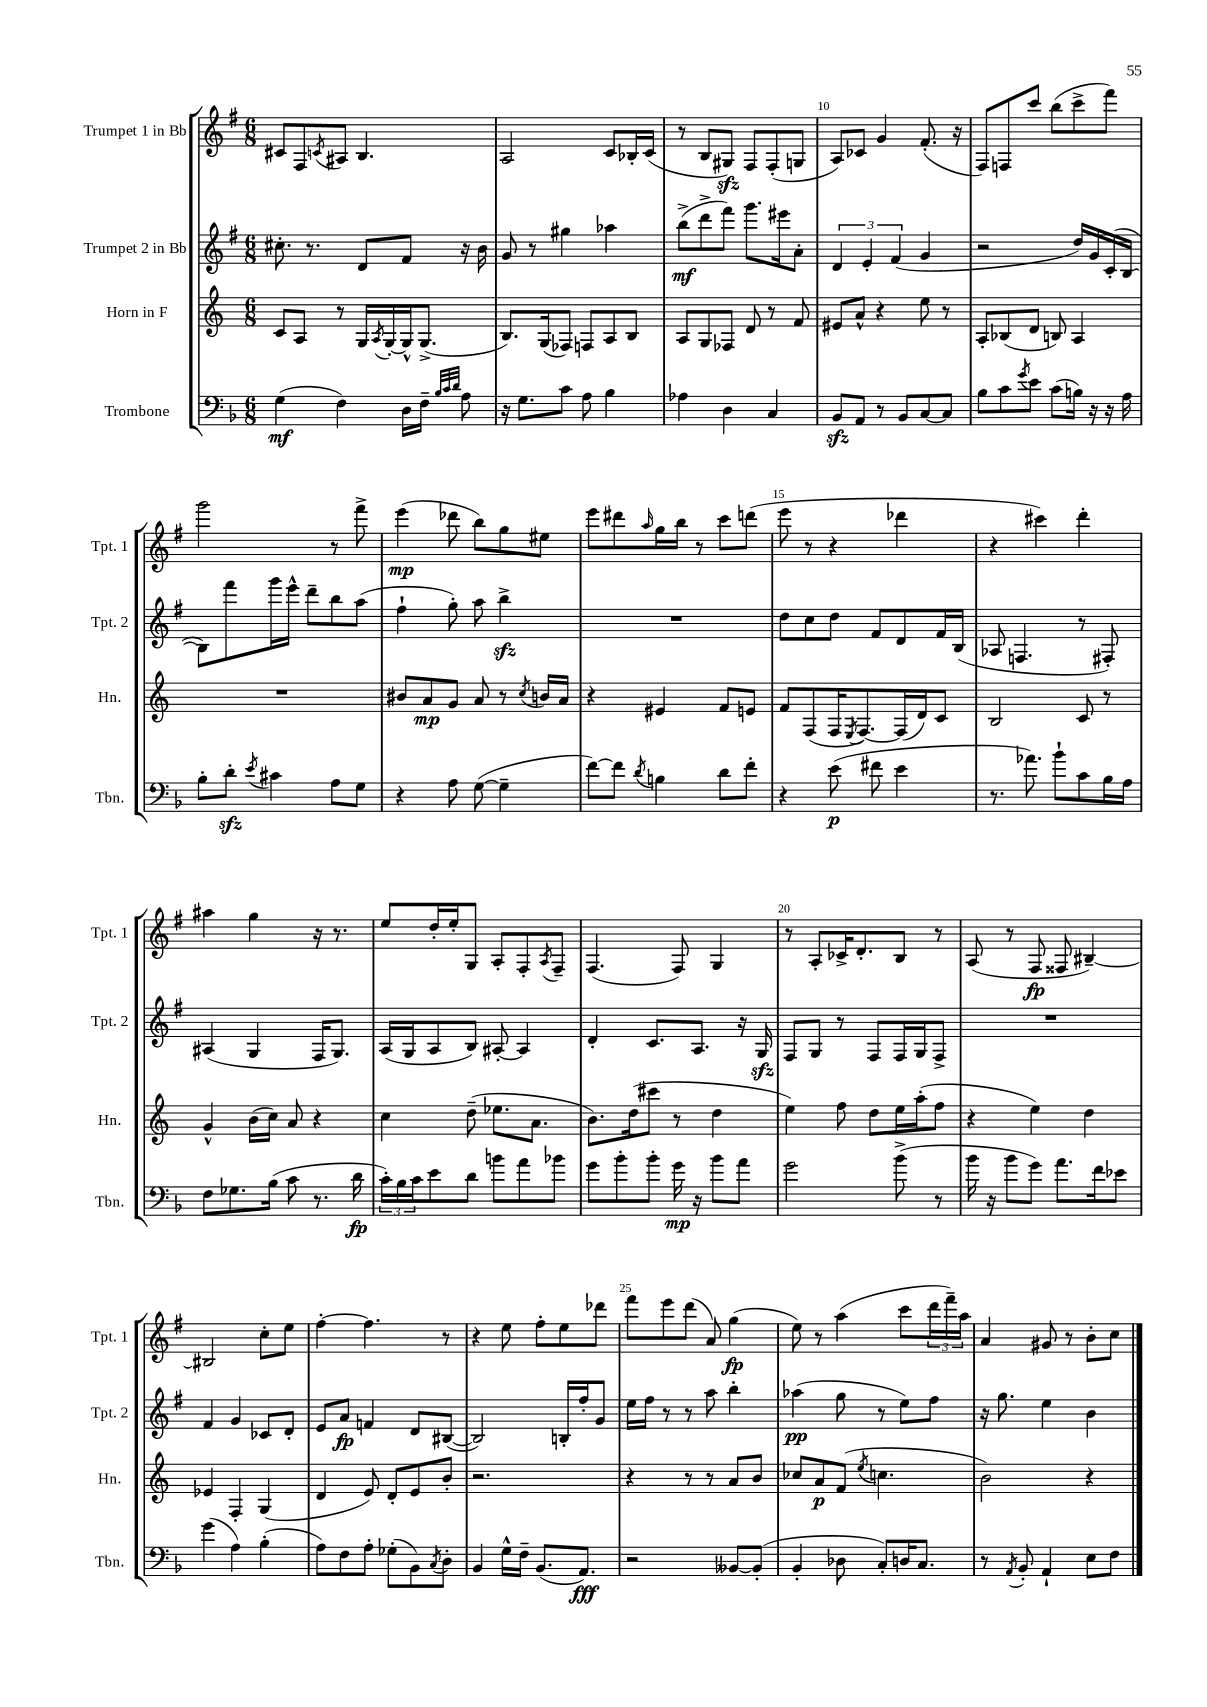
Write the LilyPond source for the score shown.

<<
\new StaffGroup <<
\new Staff = "s0" \with { instrumentName = "Trumpet 1 in Bb" shortInstrumentName = "Tpt. 1" } {
    \clef treble \key g \major \numericTimeSignature \time 6/8
    cis'8 fis8 \acciaccatura { c'8 } ais8 b4. |
    a2 c'8 bes16-. c'16( |
    r8 b8 gis8\sfz) fis8 fis8-.( g8 |
    a8) ces'8 g'4 fis'8.-.( r16 |
    fis8) f8 c'''8 b''8( c'''8-> fis'''8) |
    g'''2 r8 fis'''8-> |
    e'''4\mp( des'''8 b''8) g''8 eis''8 |
    e'''8 dis'''8 \grace { a''16 } g''16 b''16 r8 c'''8 d'''8( |
    e'''8 r8 r4 des'''4 |
    r4 cis'''4) d'''4-. |
    ais''4 g''4 r16 r8. |
    e''8 d''16-. e''16-. g8 a8-. fis8-. \acciaccatura { a8 } fis8-- |
    fis4.( fis8) g4 |
    r8 a8-. ces'16-> d'8.-. b8 r8 |
    a8( r8 fis8\fp fisis8 bis4~--) |
    bis2 c''8-. e''8 |
    fis''4~-. fis''4. r8 |
    r4 e''8 fis''8-. e''8 des'''8 |
    fis'''8 e'''8 d'''8( a'8) g''4\fp( |
    e''8) r8 a''4( c'''8 \tuplet 3/2 { d'''16 fis'''16--) a''16 } |
    a'4 gis'8 r8 b'8-. c''8 \bar "|." |
}
\new Staff = "s1" \with { instrumentName = "Trumpet 2 in Bb" shortInstrumentName = "Tpt. 2" } {
    \clef treble \key g \major \numericTimeSignature \time 6/8
    cis''8.-. r8. d'8 fis'8 r16 b'16 |
    g'8 r8 gis''4 aes''4 |
    b''8->\mf( d'''8-> fis'''8) g'''8. eis'''16 a'8-. |
    \tuplet 3/2 { d'4 e'4-. fis'4( } g'4 |
    r2 d''16) g'16 c'16-.( b16~ |
    b8) fis'''8 g'''16 e'''16-^ d'''8-- b''8 a''8( |
    fis''4-! g''8-.) a''8 b''4->\sfz |
    R2. |
    d''8 c''8 d''8 fis'8 d'8 fis'16 b16( |
    aes8 f4. r8 fis8-.) |
    ais4( g4 fis16 g8.) |
    a16( g16 a8 b8) ais8~-. ais4 |
    d'4-. c'8. a8. r16 g16\sfz |
    fis8 g8 r8 fis8 fis16 g16 fis8-> |
    R2. |
    fis'4 g'4 ces'8 d'8-. |
    e'8 a'8\fp f'4 d'8 bis8~( |
    bis2) b16-. fis''16-. g'8 |
    e''16 fis''16 r8 r8 a''8 b''4-. |
    aes''4\pp( g''8 r8 e''8) fis''8 |
    r16 g''8. e''4 b'4 \bar "|." |
}
\new Staff = "s2" \with { instrumentName = "Horn in F" shortInstrumentName = "Hn." } {
    \clef treble \key c \major \numericTimeSignature \time 6/8
    c'8 a8 r8 g16 \acciaccatura { a8 } g16~-. g16-^ g8.->( |
    b8.) g16( fes8) f8 a8 b8 |
    a8 g8 fes8 d'8 r8 f'8 |
    eis'8 a'8-^ r4 e''8 r8 |
    a8-. bes8( d'8 b8) a4 |
    R2. |
    bis'8 a'8\mp g'8 a'8 r8 \acciaccatura { c''8 } b'16 a'16 |
    r4 eis'4 f'8 e'8 |
    f'8 f8( f16 \acciaccatura { e8 } f8.~) f16( d'16) c'8 |
    b2 c'8 r8 |
    g'4-^ b'16( c''16) a'8 r4 |
    c''4 d''8--( ees''8. a'8. |
    b'8.) d''16( cis'''8 r8 d''4 |
    e''4) f''8 d''8 e''16 a''16-.( f''8 |
    r4 e''4) d''4 |
    ees'4 f4-. g4( |
    d'4 e'8) d'8-. e'8 b'8-. |
    r2. |
    r4 r8 r8 a'8 b'8 |
    ces''8 a'8\p f'8( \acciaccatura { e''8 } c''4. |
    b'2) r4 \bar "|." |
}
\new Staff = "s3" \with { instrumentName = "Trombone" shortInstrumentName = "Tbn." } {
    \clef bass \key f \major \numericTimeSignature \time 6/8
    g4\mf( f4) d16 f16-- \grace { bes32 c'32 d'32 } a8 |
    r16 g8. c'8 a8 bes4 |
    aes4 d4 c4 |
    bes,8\sfz a,8 r8 bes,8 c8~ c8 |
    bes8 c'8 \acciaccatura { g'8 } e'8 c'8( b16) r16 r16 a16 |
    bes8-. d'8-.\sfz \acciaccatura { e'8 } cis'4 a8 g8 |
    r4 a8 g8~( g4-- |
    f'8~) f'8 \acciaccatura { d'8 } b4 d'8 f'8-. |
    r4 e'8\p( fis'8 e'4 |
    r8. aes'8.) bes'8-! c'8 bes16 a16 |
    f8 ges8. bes16( c'8 r8. d'16\fp |
    \tuplet 3/2 { c'16-.) bes16 c'16 } e'8 d'8 b'8 a'8 bes'8 |
    g'8 bes'8-. bes'8-. g'16\mp r16 bes'8 a'8 |
    g'2 bes'8->( r8 |
    bes'16 r16 bes'8 g'8) a'8. f'16 ees'8 |
    g'4( a4) bes4-.( |
    a8) f8 a8-. ges8-.( bes,8) \acciaccatura { c8 } d8-. |
    bes,4 g16-^ f16-- bes,8.( a,8.\fff) |
    r2 beses,8~ beses,8-.( |
    bes,4-. des8 c8-.) d16 c8. |
    r8 \acciaccatura { a,8 } bes,8-. a,4-! e8 f8 \bar "|." |
}
>>
>>
\layout { \context { \Score currentBarNumber = #7 \override BarNumber.break-visibility = ##(#f #t #t) barNumberVisibility = #(every-nth-bar-number-visible 5) } }
